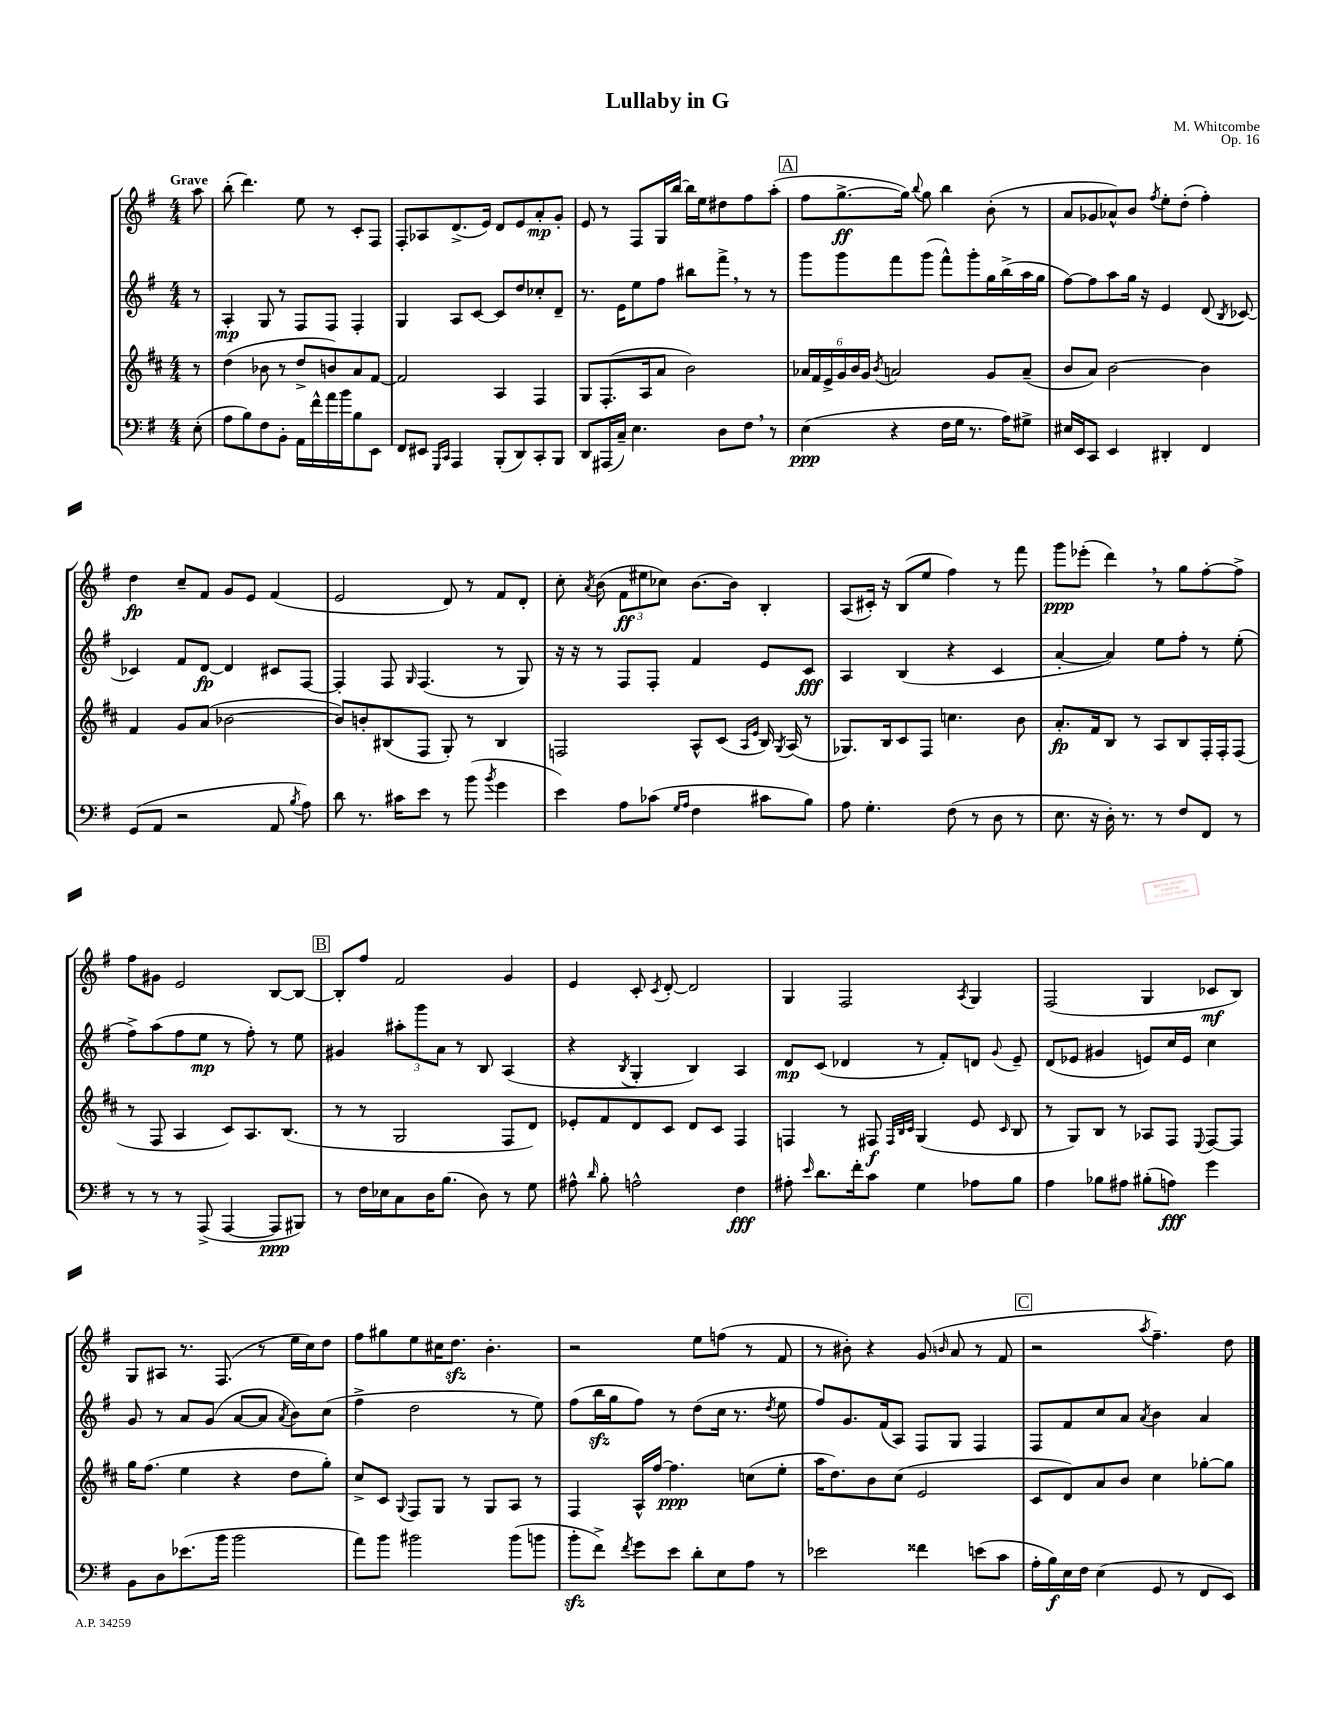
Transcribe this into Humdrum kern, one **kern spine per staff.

**kern	**kern	**kern	**kern
*staff4	*staff3	*staff2	*staff1
*clefF4	*clefG2	*clefG2	*clefG2
*k[f#]	*k[f#c#]	*k[f#]	*k[f#]
*M4/4	*M4/4	*M4/4	*M4/4
(8E'	8r	8r	8aa
=	=	=	=
8A	(4dd	4A'	(8bb'
8B)	.	.	4.ddd)
8F#	8b-	8G	.
8BB'	8r	8r	.
16AA	8dd^	8F#	8ee
16f#^^	.	.	.
16a	8b)	8F#	8r
16b	.	.	.
8B	8a	4F#'	8c'
8EE	[8f#	.	8F#
=	=	=	=
8FF#	2f#]	4G	8F#'
8EE#	.	.	8A-
16qqGGG	.	.	.
16qqCC	.	.	.
4AAA	.	8A	(8.d^
.	.	[8c	.
.	.	.	16e)
(8BBB'	4A	8c]	8d
8DD)	.	8dd	8e
8CC'	4F#	8cc-'	8a'
8BBB	.	8d~	8g'
=	=	=	=
8DD	8G	8.r	8e
(16AAA#	(8.F#'	.	8r
16C~)	.	16e	.
4.E	.	8ee	8F#
.	16A	.	.
.	8a	8ff#	16G
.	.	.	[16bb
.	2b)	8bb#	16bb]
.	.	.	16ee
8D	.	8fff#^	8dd#
8F#	.	8r	8ff#
8r	.	8r	(8aa'
=	=	=	=
(4E	24a-	8ggg	8ff#
.	24f#	.	.
.	24e^	.	.
.	24g	8ggg	[8.gg^
.	24b	.	.
.	24g	.	.
.	8qb	.	.
4r	2a	8fff#	.
.	.	.	16gg])
.	.	.	8qqbb
.	.	(8ggg	8gg
16F#	.	8fff#^^)	4bb
16G	.	.	.
8.r	.	8ggg'	.
.	8g	16gg	(8b'
16A)	.	(16bb^	.
8G#^	(8a~	16aa	8r
.	.	16gg	.
=	=	=	=
16E#	8b	[8ff#)	8a
16EE	.	.	.
8CC	8a)	8ff#]	8g-
4EE	[2b	8aa	8a-^^)
.	.	16gg	8b
.	.	16r	.
.	.	.	8qff#
4DD#'	.	4e	8ee'
.	.	.	(8dd'
4FF#	4b]	(8d	4ff#')
.	.	8qB	.
.	.	[8c-)	.
=	=	=	=
(8GG	4f#	4c-]	4dd
8AA	.	.	.
2r	8g	8f#	8cc~
.	(8a	[8d	8f#
.	[2b-	4d]	8g
.	.	.	8e
8AA	.	8c#	(4f#
8qB	.	.	.
8A)	.	[8F#	.
=	=	=	=
8d	8b-])	4F#']	2e
8.r	8b'	.	.
.	(8B#	8F#	.
16c#	.	.	.
.	.	16qqG	.
8e	8F#	(4.F#	.
8r	8G')	.	8d)
(8b	8r	.	8r
8qb	.	.	.
4g	4B#	8r	8f#
.	.	8G)	8d'
=	=	=	=
4e)	2F	16r	8cc'
.	.	16r	.
.	.	.	8qa
.	.	8r	(8b
8A	.	8F#	12f#
.	.	.	12ee#
(8c-	.	8F#'	.
.	.	.	12cc-)
16qqG	.	.	.
16qqA	.	.	.
4F#	8A^^	4f#	[8.b
.	(8c#	.	.
.	.	.	16b]
.	16qqA	.	.
.	16qqe	.	.
8c#	16B)	8e	4B'
.	8qG	.	.
.	(16A	.	.
8B)	8r	8c	.
=	=	=	=
8A	8.G-)	4A	(8A
4.G'	.	.	16c#')
.	16B	.	16r
.	8c#	(4B	(8B
.	8F#	.	8ee
(8F#	4.cc	4r	4ff#)
8r	.	.	.
8D	.	4c	8r
8r	8b	.	8fff#
=	=	=	=
8.E	8.a'	[4a'	8ggg
.	.	.	(8eee-'
16r	16f#	.	.
16D')	8B	4a])	4ddd)
8.r	.	.	.
.	8r	.	.
8r	8A	8ee	8r
8F#	8B	8ff#'	8gg
8FF#	16F#'	8r	[8ff#'
.	16F#'	.	.
8r	(8F#	(8ee'	8ff#^]
=	=	=	=
8r	8r	8ff#^)	8ff#
8r	8F#	(8aa	8g#
8r	4A	8ff#	2e
(8AAA^	.	8ee	.
[4AAA	8c#)	8r	.
.	8.A	8ff#')	.
8AAA]	.	8r	[8B
.	(8.B	.	.
8BBB#)	.	8ee	8B_
=	=	=	=
8r	8r	4g#	8B']
16F#	8r	.	8ff#
16E-	.	.	.
8C	2G	12aa#'	2f#
.	.	12ggg	.
16D	.	.	.
.	.	12a	.
(8.B	.	.	.
.	.	8r	.
8D)	.	8B	.
8r	8F#	(4A	4g
8G	8d)	.	.
=	=	=	=
8A#^^	8e-'	4r	4e
16qqd	.	.	.
8B'	8f#	.	.
.	.	8qB	.
2A^^	8d	4G'	8c'
.	.	.	8qc
.	8c#	.	[8d'
.	8d	4B)	2d]
.	8c#	.	.
4F#	4F#	4A	.
=	=	=	=
8A#'	4F	8d	4G
16qqe	.	.	.
8.d	.	(8c	.
.	8r	4d-	2F#
16f#'	.	.	.
8c	8F#	.	.
.	32qqF#	.	.
.	32qqB	.	.
.	32qqc#	.	.
4G	(4G	8r	.
.	.	8f#')	.
.	.	.	8qA
8A-	8e	8d	4G
.	16qqc#	8qqg	.
8B	8B	8e~	.
=	=	=	=
4A	8r	(8d	(2F#
.	8G)	8e-	.
8B-	8B	4g#	.
8A#	8r	.	.
(8B#'	8A-	8e)	4G
8A)	8F#	16cc	.
.	.	16e	.
.	8qqE	.	.
4g	[8F#	4cc	8c-
.	8F#]	.	8B)
=	=	=	=
8BB	16gg	8g	8G
.	(8.ff#	.	.
8D	.	8r	8A#
(8.e-	4ee	8a	8.r
.	.	(8g	.
16b	.	.	(8.F#
2b	4r	[8a	.
.	.	8a]	8r
.	.	8qa	.
.	8dd	8b)	16ee
.	.	.	16cc)
.	8gg')	(8cc	8dd
=	=	=	=
8a)	8cc#^	4ff#^	8ff#
8b	8c#	.	8gg#
.	8qqG	.	.
2b#	8F#	2dd	8ee
.	8G	.	16cc#
.	.	.	8.dd
.	8r	.	.
.	8G	.	4.b'
(8b#	8A	8r	.
8b	8r	8ee)	.
=	=	=	=
8b'	4F#	(8ff#	2r
8f#^)	.	16bb	.
.	.	16gg	.
8qf#	.	.	.
8g	16A^^	8ff#)	.
.	[16ff#	.	.
8e	4.ff#]	8r	.
8d'	.	(8dd	8ee
8E	.	16cc	(8ff
.	.	8.r	.
8A	(8cc	.	8r
.	.	8qdd	.
8r	8ee'	8ee	8f#
=	=	=	=
2e-	16aa	8ff#)	8r
.	8.dd)	.	.
.	.	8.g	8b#')
.	8b	.	4r
.	.	(16f#	.
.	(8cc#	8A)	.
4f##	2e	8F#	(8g
.	.	.	16qqb
.	.	8G	8a
(8e	.	4F#	8r
8c	.	.	8f#
=	=	=	=
16A'	8c#	8F#	2r
16B)	.	.	.
16E	8d)	8f#	.
16F#	.	.	.
(4E	8a	8cc	.
.	8b	8a	.
.	.	8qa	8qaa
8GG	4cc#	4b	4.ff#~)
8r	.	.	.
8FF#	[8gg-'	4a	.
8EE)	8gg-]	.	8dd
==	==	==	==
*-	*-	*-	*-
